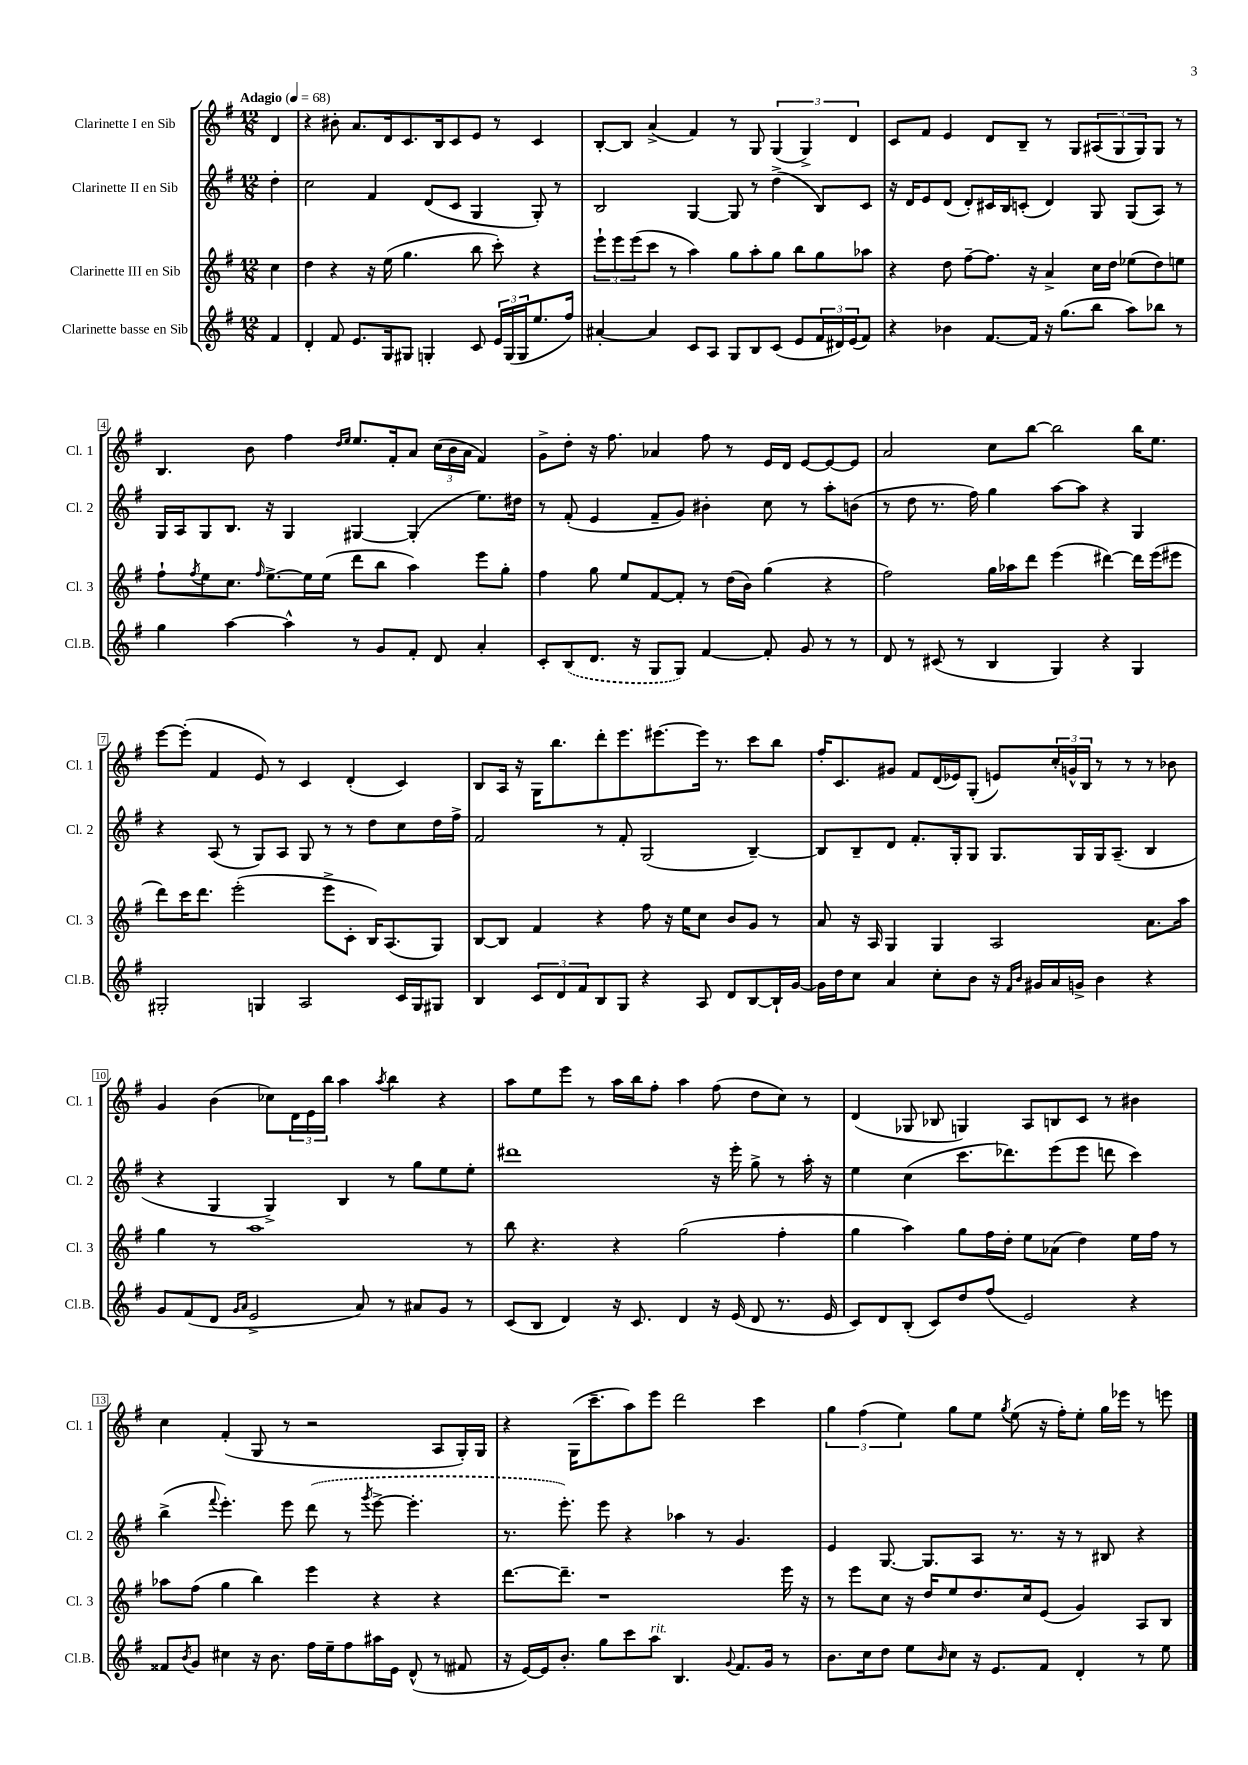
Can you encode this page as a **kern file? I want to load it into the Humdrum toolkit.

**kern	**kern	**kern	**kern
*staff4	*staff3	*staff2	*staff1
*clefG2	*clefG2	*clefG2	*clefG2
*k[f#]	*k[f#]	*k[f#]	*k[f#]
*M12/8	*M12/8	*M12/8	*M12/8
*MM68	*MM68	*MM68	*MM68
4f#	4cc	4dd'	4d
=	=	=	=
4d'	4dd	2cc	4r
8f#	4r	.	8b#'
8.e	.	.	8.a
.	16r	4f#	.
16G	(16ee	.	16d
8G#	4.gg	.	8.c
4G'	.	(8d	.
.	.	.	16B
.	.	8c	8c
8c	8bb	4G	8e
24e	8ccc')	.	8r
(24G	.	.	.
24G	.	.	.
8.ee	4r	8G')	4c
.	.	8r	.
16ff#)	.	.	.
=	=	=	=
[4a#'	12eee`	2B	[8B'
.	12eee	.	.
.	.	.	8B]
.	(12eee	.	.
4a#]	8ccc	.	(4a^
.	8r	.	.
8c	4aa)	[4G	4f#)
8A	.	.	.
8G	8gg	8G]	8r
8B	8aa'	8r	8G
(8c	8gg	(4dd^	(6G
8e	8bb	.	.
.	.	.	6G^)
24f#	8gg	8B)	.
24d#)	.	.	.
(24e	.	.	6d
8f#)	8aa-	8c	.
=	=	=	=
4r	4r	16r	8c
.	.	16d	.
.	.	8e	8f#
4b-	8dd	(8d	4e
.	[8ff#~	8d')	.
[8.f#	8.ff#]	16c#	8d
.	.	16B	.
.	.	(8c'	8B~
16f#]	16r	.	.
16r	4a^	4d)	8r
(8.gg	.	.	.
.	.	.	8G
8bb	16cc	8G	(12A#
.	16dd	.	.
.	.	.	12G
8aa)	(8ee-	(8G	.
.	.	.	12G)
8bb-	8dd)	8A)	8G
8r	8ee	8r	8r
=	=	=	=
4gg	8ff#`	16G	4.B
.	.	16A	.
.	8qff#	.	.
.	8ee	8G	.
[4aa	8.cc	8.B	.
.	.	.	8b
.	16qqff#	.	.
.	[8.ee^	16r	.
4aa^^]	.	4G	4ff#
.	16ee]	.	.
.	(16ee	.	.
.	.	.	16qqdd
.	.	.	16qqee
8r	8ddd	[4G#	8.ee
8g	8bb	.	.
.	.	.	16f#'
8f#'	4aa)	(4G#']	8a
8d	.	.	(24cc
.	.	.	24b
.	.	.	24a
4a'	8eee	8.ee)	4f#)
.	8gg'	.	.
.	.	16dd#	.
=	=	=	=
8c'	4ff#	8r	8g^
(8B	.	(8f#'	8dd'
8.d	8gg	4e	16r
.	.	.	8.ff#
.	8ee	.	.
16r	.	.	.
8G	[8f#	8f#~	4a-
8G)	8f#']	8g)	.
[4f#	8r	4b#'	8ff#
.	(16dd	.	8r
.	16b)	.	.
8f#']	(4gg	8cc	16e
.	.	.	16d
8g	.	8r	[8e
8r	4r	8aa'	8e_
8r	.	(8b	8e]
=	=	=	=
8d	2ff#)	8r	2a
8r	.	8dd	.
(8c#	.	8.r	.
8r	.	.	.
.	.	16ff#)	.
4B	16gg	4gg	8cc
.	16aa-	.	.
.	8ddd	.	[8bb
4G)	(4eee	[8aa	2bb]
.	.	8aa]	.
4r	[4ddd#)	4r	.
4G	16ddd#]	4G	16bb
.	(16eee	.	8.ee
.	8eee#	.	.
=	=	=	=
2G#'	8ddd)	4r	[8eee
.	16ccc	.	(8eee']
.	8.ddd	.	.
.	.	(8A	4f#
.	(2eee'	8r	.
4G	.	8G)	8e)
.	.	8A	8r
2A	.	8G	4c
.	8eee^	8r	.
.	8c'	8r	(4d'
.	16B)	8dd	.
.	(8.A	.	.
16c	.	8cc	4c)
16G	.	.	.
8G#	8G)	16dd	.
.	.	16ff#^	.
=	=	=	=
4B	[8B	2f#	8B
.	8B]	.	16A
.	.	.	16r
12c	4f#	.	16G
.	.	.	8.bb
12d	.	.	.
12f#	.	.	.
8B	4r	8r	8ddd'
8G	.	8f#'	8.eee
4r	8ff#	(2G	.
.	.	.	[8.eee#
.	16r	.	.
.	16ee	.	.
8A	8cc	.	16eee#]
.	.	.	8.r
8d	8b	.	.
[8B	8g	[4B~)	8ccc
16B`]	8r	.	8bb
[16g	.	.	.
=	=	=	=
16g]	8a	8B]	16ff#'
16dd	.	.	8.c
8cc	16r	8B~	.
.	16A	.	.
4a	4G	8d	8g#
.	.	8.f#'	8f#
8cc'	4G	.	(16d
.	.	16G'	16e-)
8b	.	8G	(8G'
16r	2A	8.G	8e)
16qqf#	.	.	.
16qqb	.	.	.
16g#	.	.	.
16a	.	.	24cc'
.	.	.	24g^^
16g^	.	16G	.
.	.	.	24B
4b	.	16G	8r
.	.	(8.A~	.
.	.	.	8r
4r	8.a	4B	8r
.	.	.	8b-
.	16aa	.	.
=	=	=	=
8g	4gg	4r	4g
(8f#	.	.	.
8d	8r	4G	(4b
16qqg	.	.	.
16qqa	.	.	.
2e^	1aa	.	.
.	.	4G^)	8cc-)
.	.	.	24d
.	.	.	24e
.	.	.	24bb
.	.	4B	4aa
8a)	.	.	.
.	.	.	8qaa
8r	.	8r	4bb
8a#	.	8gg	.
8g	.	8ee	4r
8r	8r	8ee'	.
=	=	=	=
(8c	8bb	1ddd#	8aa
8B	4.r	.	8ee
4d)	.	.	8eee
.	.	.	8r
16r	4r	.	16aa
8.c	.	.	16bb
.	.	.	8ff#'
4d	(2gg	.	4aa
16r	.	16r	(8ff#
(16e	.	16eee'	.
8d	.	8gg^	8dd
8.r	4ff#'	8r	8cc)
.	.	16aa'	8r
16e	.	16r	.
=	=	=	=
8c)	4gg	4ee	(4d
8d	.	.	.
(8B'	4aa)	(4cc	8G-
8c)	.	.	8B-
8dd	8gg	8.ccc	4G)
(8ff#	16ff#	.	.
.	16dd'	8.ddd-)	.
2e)	8ee	.	8A
.	(8a-	(8eee	8B
.	4dd)	8eee	8c
.	.	8ddd	8r
4r	16ee	4ccc)	4b#
.	16ff#	.	.
.	8r	.	.
=	=	=	=
8f##	8aa-	(4bb^	4cc
8qb	.	.	.
8g	(8ff#	.	.
.	.	8qqfff#	.
4cc#	4gg	4.eee')	(4f#'
16r	4bb)	.	8G
8.b	.	.	.
.	.	8eee	8r
16ff#	4eee	(8ddd	2r
16ee~	.	.	.
8ff#	.	8r	.
.	.	8qggg	.
16aa#	4r	[8eee^	.
16e	.	.	.
(8d^^	.	4.eee']	.
8r	4r	.	8A
8f#	.	.	16G')
.	.	.	16G
=	=	=	=
16r	[8.ddd	8.r	4r
[16e)	.	.	.
16e]	.	.	.
8.b'	8.ddd~]	8.eee')	.
.	.	.	(16G
.	.	.	8.ccc~
8gg	1r	8eee	.
8ccc	.	4r	8aa)
8aa	.	.	8eee
4.B	.	4aa-	2ddd
.	.	8r	.
8qqg	.	.	.
8.f#	.	4.g	.
.	.	.	4ccc
16g	.	.	.
8r	16eee	.	.
.	16r	.	.
=	=	=	=
8.b	8r	4e	6gg
.	8eee	.	.
.	.	.	(6ff#
16cc	.	.	.
8dd	8cc	[8.G	.
.	.	.	6ee)
8ee	16r	.	.
.	16dd	8.G]	.
16qqb	.	.	.
8cc	8ee	.	8gg
16r	8.dd	8A	8ee
8.e	.	.	.
.	.	.	8qgg
.	.	8.r	(8ee
.	16cc	.	.
8f#	(8e	.	16r
.	.	16r	16ff#')
4d'	4g)	8r	8ee'
.	.	8B#	16gg
.	.	.	16eee-
8r	8A	4r	8r
8ee	8B	.	8eee
==	==	==	==
*-	*-	*-	*-
